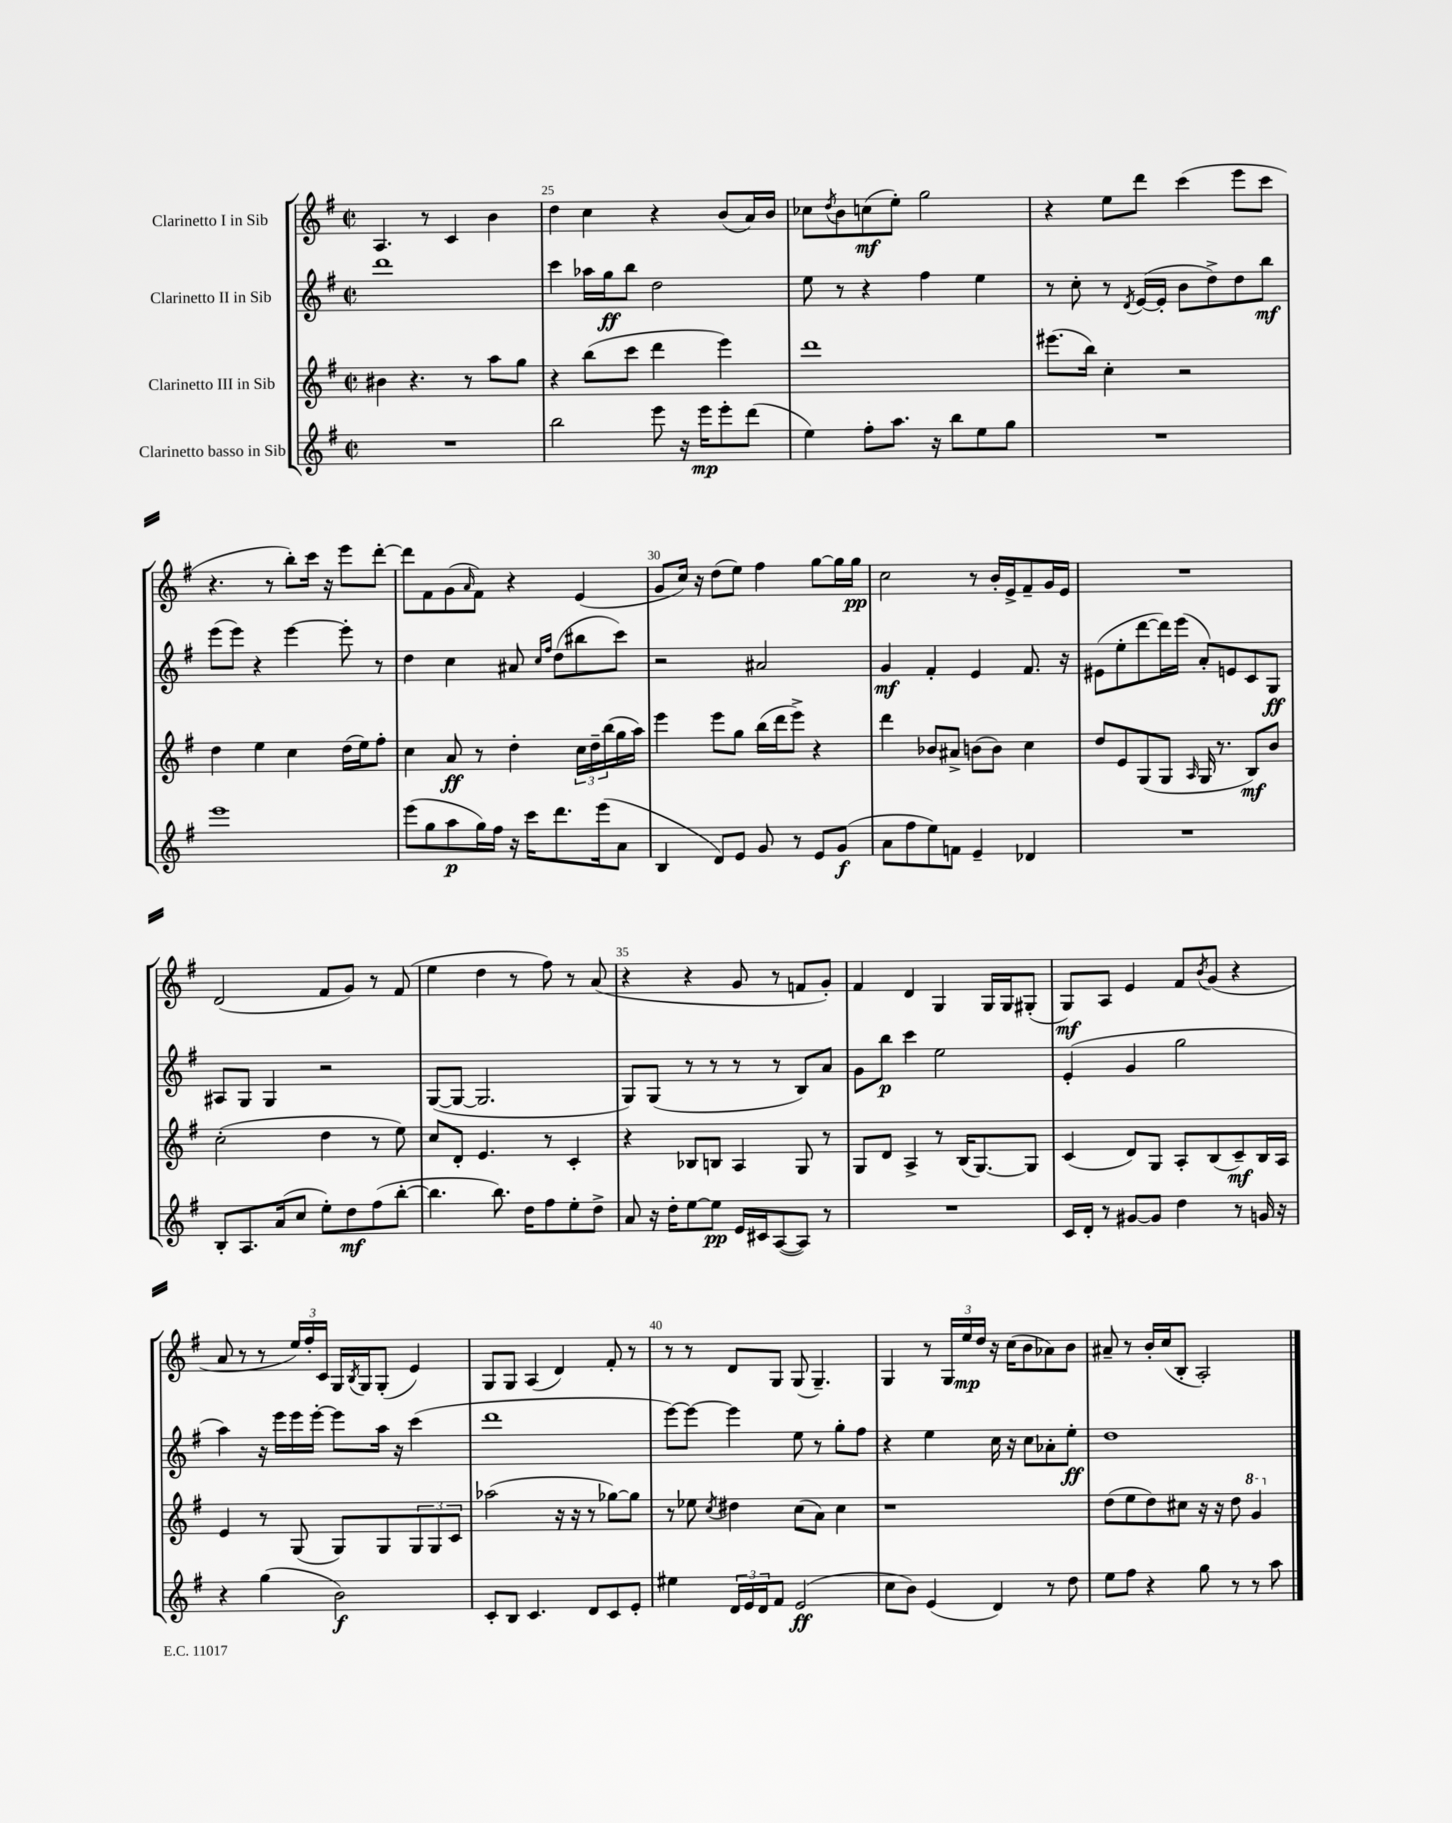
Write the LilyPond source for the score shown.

<<
\new StaffGroup <<
\new Staff = "s0" \with { instrumentName = "Clarinetto I in Sib" } {
    \clef treble \key g \major \defaultTimeSignature \time 2/2
    a4. r8 c'4 b'4 |
    d''4 c''4 r4 b'8( a'16) b'16 |
    ces''8 \acciaccatura { d''8 } b'8 c''8\mf( e''8-.) g''2 |
    r4 e''8 d'''8 c'''4( e'''8 c'''8 |
    r4. r8 b''8-.) c'''16 r16 e'''8 d'''8~-. |
    d'''8 fis'8 g'8( \grace { a'16 } fis'8) r4 e'4( |
    g'8 c''16) r16 d''8( e''8) fis''4 g''8~ g''16 g''16\pp |
    c''2 r8 b'16-. e'16-> fis'8-- g'16 e'16 |
    R1 |
    d'2( fis'8 g'8) r8 fis'8( |
    e''4 d''4 r8 fis''8) r8 a'8( |
    r4 r4 g'8 r8 f'8 g'8-.) |
    fis'4 d'4 g4 g16 g16 gis8-.( |
    g8\mf) a8 e'4 fis'8 \acciaccatura { b'8 } g'8( r4 |
    a'8 r8 r8 \tuplet 3/2 { e''16) fis''16-. c'16 } g16 \acciaccatura { b8 } g16 g8-.( e'4) |
    g8 g8 a4( d'4) fis'8-. r8 |
    r8 r8 d'8 g8 g8( g4.--) |
    g4 r8 \tuplet 3/2 { g16 e''16\mp d''16 } r16 c''16( b'8 aes'8) b'8 |
    ais'8-- r8 b'16-. c''16( b8-. a2-.) \bar "|." |
}
\new Staff = "s1" \with { instrumentName = "Clarinetto II in Sib" } {
    \clef treble \key g \major \defaultTimeSignature \time 2/2
    d'''1 |
    c'''4 aes''16 g''16\ff b''8 d''2 |
    e''8 r8 r4 fis''4 e''4 |
    r8 c''8-. r8 \acciaccatura { d'8 } e'16~( e'16-. b'8 d''8->) d''8 b''8\mf |
    e'''8( e'''8) r4 e'''4~ e'''8-. r8 |
    d''4 c''4 ais'8 \grace { c''16 fis''16 } d''8( bis''8 c'''8) |
    r2 ais'2 |
    g'4\mf fis'4-. e'4 fis'8. r16 |
    eis'8( e''8-. d'''8~ d'''16) e'''16( a'8-.) e'8 c'8 g8\ff |
    ais8 g8 g4 r2 |
    g8~( g8~ g2. |
    g8) g8( r8 r8 r8 r8 b8) a'8 |
    g'8 b''8\p c'''4 e''2 |
    e'4-.( g'4 g''2 |
    a''4) r16 e'''16 e'''16 e'''16~-. e'''8 a''16 r16 c'''4( |
    d'''1 |
    e'''8~) e'''8~ e'''4 e''8 r8 g''8-. fis''8 |
    r4 e''4 c''16 r16 c''8 aes'8-. e''8-.\ff |
    d''1 \bar "|." |
}
\new Staff = "s2" \with { instrumentName = "Clarinetto III in Sib" } {
    \clef treble \key g \major \defaultTimeSignature \time 2/2
    bis'4 r4. r8 a''8 g''8 |
    r4 b''8( c'''8 d'''4 e'''4) |
    d'''1 |
    eis'''8.( b''16) c''4-. r2 |
    d''4 e''4 c''4 d''16( e''16) fis''8-. |
    c''4 a'8\ff r8 d''4-. \tuplet 3/2 { c''16 d''16-- b''16( } g''16 a''16) |
    e'''4 e'''8 g''8 b''16( d'''16 e'''8->) r4 |
    d'''4 bes'8 ais'8-> b'8( b'8) c''4 |
    d''8 e'8 g8( g8 \grace { a16 } g16 r8. b8\mf) b'8 |
    c''2-.( d''4 r8 e''8) |
    c''8 d'8-. e'4. r8 c'4-. |
    r4 bes8 b8 a4 g8 r8 |
    g8 d'8 a4-> r8 b16( g8.~) g8 |
    c'4( d'8) g8 a8-. b8( c'8--\mf) b16 a16 |
    e'4 r8 g8( g8) g8 \tuplet 3/2 { g8 g8 c'8 } |
    aes''2( r16 r16 r8 ges''8~) ges''8 |
    r8 ees''8 \acciaccatura { c''8 } dis''4 c''8( a'8) c''4 |
    r1 |
    d''8( e''8 d''8) cis''8 r16 r16 d''8 \ottava #1 g''4 \ottava #0 \bar "|." |
}
\new Staff = "s3" \with { instrumentName = "Clarinetto basso in Sib" } {
    \clef treble \key g \major \defaultTimeSignature \time 2/2
    R1 |
    b''2 e'''8 r16 e'''16\mp e'''8-. d'''8( |
    e''4) fis''8-. a''8. r16 b''8 e''8 g''8 |
    R1 |
    e'''1 |
    e'''8( g''8 a''8\p g''16) fis''16 r16 c'''16 d'''8. e'''16( a'8 |
    b4 d'8) e'8 g'8 r8 e'8 g'8\f( |
    a'8 fis''8 e''8) f'8 e'4-- des'4 |
    R1 |
    b8-. a8. a'16( c''8 e''8-.) d''8\mf fis''8( b''8~-. |
    b''4. b''8.) d''16 fis''8 e''8-. d''8-> |
    a'8 r16 d''16-. e''8~ e''8\pp e'16 cis'16 a8~( a8) r8 |
    R1 |
    c'16 d'16-. r8 gis'8~ gis'8 d''4 r8 g'16 r16 |
    r4 g''4( b'2\f) |
    c'8-. b8 c'4. d'8 c'8 e'8-. |
    eis''4 \tuplet 3/2 { d'16 e'16 d'16 } fis'8 e'2\ff( |
    c''8 b'8) e'4( d'4) r8 d''8 |
    e''8 fis''8 r4 g''8 r8 r8 a''8 \bar "|." |
}
>>
>>
\layout { \context { \Score currentBarNumber = #24 \override BarNumber.break-visibility = ##(#f #t #t) barNumberVisibility = #(every-nth-bar-number-visible 5) } }
